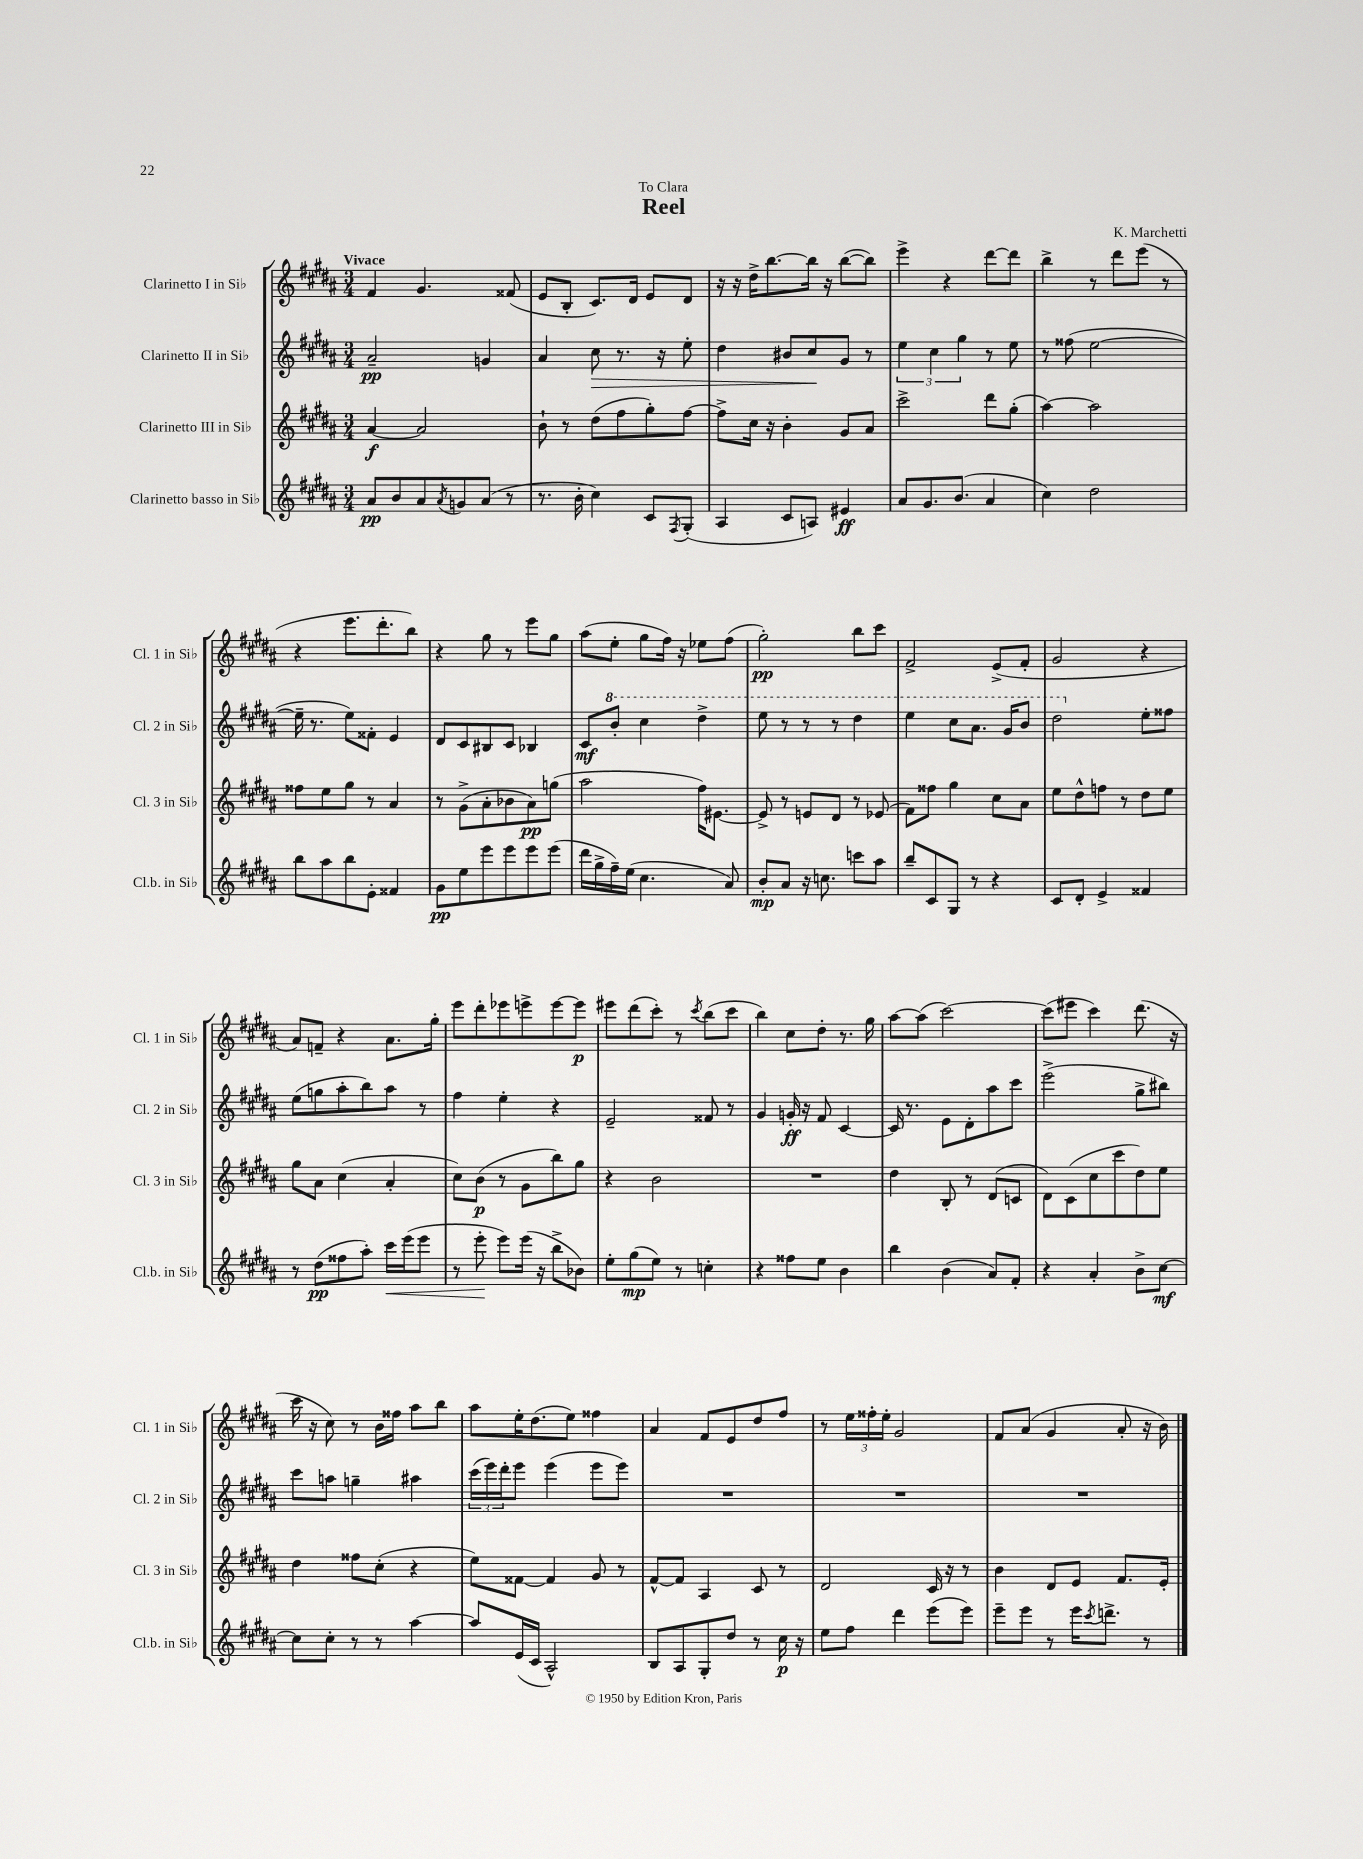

**kern	**dynam	**kern	**dynam	**kern	**dynam	**kern	**dynam
*part4	*part4	*part3	*part3	*part2	*part2	*part1	*part1
*staff4	*staff4	*staff3	*staff3	*staff2	*staff2	*staff1	*staff1
*I"Clarinetto basso in Si♭	*	*I"Clarinetto III in Si♭	*	*I"Clarinetto II in Si♭	*	*I"Clarinetto I in Si♭	*
*I'Cl.b. in Si♭	*	*I'Cl. 3 in Si♭	*	*I'Cl. 2 in Si♭	*	*I'Cl. 1 in Si♭	*
*clefG2	*	*clefG2	*	*clefG2	*	*clefG2	*
*k[f#c#g#d#a#]	*	*k[f#c#g#d#a#]	*	*k[f#c#g#d#a#]	*	*k[f#c#g#d#a#]	*
*M3/4	*	*M3/4	*	*M3/4	*	*M3/4	*
=1	=1	=1	=1	=1	=1	=1	=1
!	!	!	!	!	!	!LO:TX:a:B:t=Vivace	!
8a#/L	pp	[4a#/	f	2a#~/	pp	4f#/	.
8b/	.	.	.	.	.	.	.
8a#/	.	2a#/]	.	.	.	4.g#/	.
8qa#/	.	.	.	.	.	.	.
8gn/	.	.	.	.	.	.	.
(8a#/J	.	.	.	4gn/	.	.	.
8r	.	.	.	.	.	(8f##X/	.
=2	=2	=2	=2	=2	=2	=2	=2
8.r	.	8b`\	.	4a#/	.	8e/L	.
.	.	8r	.	.	.	8B'/J	.
16b'\	.	.	.	.	.	.	.
!	!	!	!	!	!LO:HP:b	!	!
4cc#\)	.	(8dd#\L	.	8cc#\	>	8.c#/L)	.
.	.	8ff#\	.	8.r	.	.	.
.	.	.	.	.	.	16d#/Jk	.
8c#/L	.	8gg#'\)	.	.	.	8e/L	.
.	.	.	.	16r	.	.	.
8qF#/	.	.	.	.	.	.	.
(8G#'/J	.	[8ff#\J	.	8ee'\	.	8d#/J	.
=3	=3	=3	=3	=3	=3	=3	=3
4A#/	.	8ff#^\L]	.	4dd#\	.	16r	.
.	.	.	.	.	.	16r	.
.	.	16cc#\Jk	.	.	.	16dd#^\KL	.
.	.	16r	.	.	.	[8.bb\	.
8c#/L	.	4b'\	.	8b#X/L	.	.	.
8An/J)	.	.	.	8cc#/	.	16bb\Jk]	.
.	.	.	.	.	.	16r	.
4e#X/	ff	8g#/L	.	8g#/J	]	([8bb\L	.
.	.	8a#/J	.	8r	.	8bb\J])	.
=4	=4	=4	=4	=4	=4	=4	=4
8a#/L	.	2ccc#^\	.	6ee\	.	4eee^\	.
8.g#/	.	.	.	.	.	.	.
.	.	.	.	6cc#\	.	.	.
.	.	.	.	.	.	4r	.
(8.b/J	.	.	.	.	.	.	.
.	.	.	.	6gg#\	.	.	.
4a#/	.	8ddd#\L	.	8r	.	[8ddd#\L	.
.	.	(8gg#'\J	.	8ee\	.	8ddd#\J]	.
=5	=5	=5	=5	=5	=5	=5	=5
4cc#\)	.	[4aa#\)	.	8r	.	4bb^\	.
.	.	.	.	(8ff##X\	.	.	.
2dd#\	.	2aa#\]	.	[2ee\	.	8r	.
.	.	.	.	.	.	8ddd#\L	.
.	.	.	.	.	.	(8eee\J	.
.	.	.	.	.	.	8r	.
!!LO:LB:g=z
=6	=6	=6	=6	=6	=6	=6	=6
8bb\L	.	8ff##X\L	.	16ee~\]	.	4r	.
.	.	.	.	8.r	.	.	.
8aa#\	.	8ee\	.	.	.	.	.
8bb\	.	8gg#\J	.	8ee\L)	.	8.eee\L	.
8e'\J	.	8r	.	8f##X'\J	.	.	.
.	.	.	.	.	.	8.ddd#'\	.
4f##X/	.	4a#/	.	4e/	.	.	.
.	.	.	.	.	.	8bb\J)	.
=7	=7	=7	=7	=7	=7	=7	=7
8g#\L	pp	8r	.	8d#/L	.	4r	.
8ee\	.	(8g#^\L	.	8c#/	.	.	.
8eee\	.	8a#'\	.	8B#X/	.	8gg#\	.
8eee\	.	8b-X\	.	8c#/J	.	8r	.
8eee\	.	8a#\)	pp	4B-X/	.	8eee\L	.
(8eee\J	.	(8ggn\J	.	.	.	8gg#\J	.
=8	=8	=8	=8	=8	=8	=8	=8
16ddd#\LL	.	2aa#\	.	8c#/L	mf	(8aa#\L	.
16gg#^\	.	.	.	.	.	.	.
*	*	*	*	*8va	*	*	*
16ff#~\)	.	.	.	8bb'/J	.	8ee'\J	.
(16ee\JJ	.	.	.	.	.	.	.
4.cc#\	.	.	.	4ccc#\	.	8gg#\L	.
.	.	.	.	.	.	16ff#\Jk)	.
.	.	.	.	.	.	16r	.
.	.	16ff#\KL)	.	4ddd#^\	.	8ee-X\L	.
.	.	[8.e#X\J	.	.	.	.	.
8a#/)	.	.	.	.	.	(8ff#\J	.
=9	=9	=9	=9	=9	=9	=9	=9
8b'/L	mp	8e#^/]	.	8eee\	.	2gg#'\)	pp
8a#/J	.	8r	.	8r	.	.	.
16r	.	8en/L	.	8r	.	.	.
8.ccn\	.	.	.	.	.	.	.
.	.	8d#/J	.	8r	.	.	.
8cccn\L	.	8r	.	4ddd#\	.	8bb\L	.
8aa#\J	.	(8e-X/	.	.	.	8ccc#\J	.
=10	=10	=10	=10	=10	=10	=10	=10
8bb~/L	.	8f#\L)	.	4eee\	.	2f#^/	.
8c#/	.	8ff##X\J	.	.	.	.	.
8G#/J	.	4gg#\	.	8ccc#\L	.	.	.
8r	.	.	.	8.aa#\J	.	.	.
4r	.	8cc#\L	.	.	.	(8e^/L	.
.	.	.	.	16gg#/KL	.	.	.
.	.	8a#\J	.	8bb/J	.	8f#'/J	.
=11	=11	=11	=11	=11	=11	=11	=11
8c#/L	.	8ee\L	.	2ddd#\	.	2g#/	.
8d#'/J	.	8dd#^^\	.	.	.	.	.
4e^/	.	8ffn\J	.	.	.	.	.
.	.	8r	.	.	.	.	.
*	*	*	*	*X8va	*	*	*
4f##X/	.	8dd#\L	.	8ee'\L	.	4r	.
.	.	8ee\J	.	8ff##X\J	.	.	.
!!LO:LB:g=z
=12	=12	=12	=12	=12	=12	=12	=12
8r	.	8gg#\L	.	(8ee\L	.	8a#/L)	.
(8dd#\L	pp	8a#\J	.	8ggn\	.	8fn~/J	.
8ff##X\	.	(4cc#\	.	8aa#'\	.	4r	.
8aa#'\J)	.	.	.	8bb\)	.	.	.
!	!LO:HP:b	!	!	!	!	!	!
16ccc#\LL	<	4a#'/	.	8aa#\J	.	8.a#\L	.
(16eee\J	.	.	.	.	.	.	.
8eee\J	.	.	.	8r	.	.	.
.	.	.	.	.	.	16gg#'\Jk	.
=13	=13	=13	=13	=13	=13	=13	=13
8r	.	8cc#\L)	.	4ff#\	.	8eee\L	.
8eee'\	.	(8b\J	p	.	.	8ddd#'\	.
8eee\L)	[	8r	.	4ee'\	.	8eee-X\	.
(16eee\Jk	.	8g#\L	.	.	.	8eeen^\	.
16r	.	.	.	.	.	.	.
8bb^\L	.	8bb\)	.	4r	.	[8eee\	.
8b-X\J)	.	8gg#\J	.	.	.	8eee\J]	p
=14	=14	=14	=14	=14	=14	=14	=14
8ee'\L	.	4r	.	2e~/	.	8eee#X\L	.
(8gg#\	mp	.	.	.	.	(8ddd#\	.
8ee\J)	.	2b\	.	.	.	8ccc#'\J)	.
8r	.	.	.	.	.	8r	.
.	.	.	.	.	.	8qccc#/	.
4ccn'\	.	.	.	8f##X/	.	(8bb\L	.
.	.	.	.	8r	.	8ccc#\J	.
=15	=15	=15	=15	=15	=15	=15	=15
4r	.	2.r	.	4g#/	.	4bb\)	.
8ff##X\L	.	.	.	16gn'/	ff	8cc#\L	.
.	.	.	.	16r	.	.	.
8ee\J	.	.	.	8f#/	.	8dd#'\J	.
4b\	.	.	.	[4c#/	.	8.r	.
.	.	.	.	.	.	16gg#\	.
=16	=16	=16	=16	=16	=16	=16	=16
4bb\	.	4dd#\	.	16c#/]	.	[8aa#\L	.
.	.	.	.	8.r	.	.	.
.	.	.	.	.	.	(8aa#\J]	.
(4b\	.	8B'/	.	8e\L	.	[2ccc#\)	.
.	.	8r	.	8d#'\	.	.	.
8a#/L)	.	(8d#/L	.	8aa#\	.	.	.
8f#'/J	.	8cn/J	.	8ccc#\J	.	.	.
=17	=17	=17	=17	=17	=17	=17	=17
4r	.	8d#\L)	.	(2eee^\	.	(8ccc#\L]	.
.	.	(8c#\	.	.	.	8eee#X\J	.
4a#'/	.	8cc#\	.	.	.	4ccc#\)	.
.	.	8ccc#\	.	.	.	.	.
8b^\L	.	8dd#\)	.	8gg#^\L	.	(8.ddd#\	.
[8cc#\J	mf	8ee\J	.	8bb#X\J)	.	.	.
.	.	.	.	.	.	16r	.
!!LO:LB:g=z
=18	=18	=18	=18	=18	=18	=18	=18
8cc#\L]	.	4dd#\	.	8ccc#\L	.	16ccc#\	.
.	.	.	.	.	.	16r	.
8cc#'\J	.	.	.	8aan\J	.	8cc#\)	.
8r	.	8ff##X\L	.	4ggn~\	.	8r	.
8r	.	(8cc#'\J	.	.	.	16b\LL	.
.	.	.	.	.	.	16ff##X\JJ	.
[4aa#\	.	4r	.	4aa#X\	.	8aa#\L	.
.	.	.	.	.	.	8bb\J	.
=19	=19	=19	=19	=19	=19	=19	=19
8aa#/L]	.	8ee\L)	.	(24ccc#\LL	.	8aa#\L	.
.	.	.	.	24eee\)	.	.	.
.	.	.	.	24ddd#'\J	.	.	.
(16e/L	.	[8f##X\J	.	8eee\J	.	16ee'\K	.
16c#/JJ	.	.	.	.	.	(8.dd#\	.
2A#^^/)	.	4f##/]	.	(4eee\	.	.	.
.	.	.	.	.	.	8ee\J)	.
.	.	8g#/	.	8eee\L	.	4ff##X\	.
.	.	8r	.	8eee\J)	.	.	.
=20	=20	=20	=20	=20	=20	=20	=20
8B/L	.	[8f#^^/L	.	2.r	.	4a#/	.
8A#/	.	8f#/J]	.	.	.	.	.
8G#'/	.	4A#/	.	.	.	8f#/L	.
8dd#/J	.	.	.	.	.	8e/	.
8r	.	8c#/	.	.	.	8dd#/	.
16cc#\	p	8r	.	.	.	8ff#/J	.
16r	.	.	.	.	.	.	.
=21	=21	=21	=21	=21	=21	=21	=21
8ee\L	.	2d#/	.	2.r	.	8r	.
8ff#\J	.	.	.	.	.	24ee\LL	.
.	.	.	.	.	.	24ff##X'\	.
.	.	.	.	.	.	24ee'\JJ	.
4ddd#\	.	.	.	.	.	2g#/	.
(8eee\L	.	16c#/	.	.	.	.	.
.	.	16r	.	.	.	.	.
8eee\J)	.	8r	.	.	.	.	.
=22	=22	=22	=22	=22	=22	=22	=22
8eee~\L	.	4b\	.	2.r	.	8f#/L	.
8eee\J	.	.	.	.	.	(8a#/J	.
8r	.	8d#/L	.	.	.	4g#/	.
16eee\KL	.	8e/J	.	.	.	.	.
8qccc#/	.	.	.	.	.	.	.
8.dddn^\J	.	.	.	.	.	.	.
.	.	8.f#/L	.	.	.	8a#'/	.
8r	.	.	.	.	.	16r	.
.	.	16e'/Jk	.	.	.	16b\)	.
==	==	==	==	==	==	==	==
*-	*-	*-	*-	*-	*-	*-	*-
